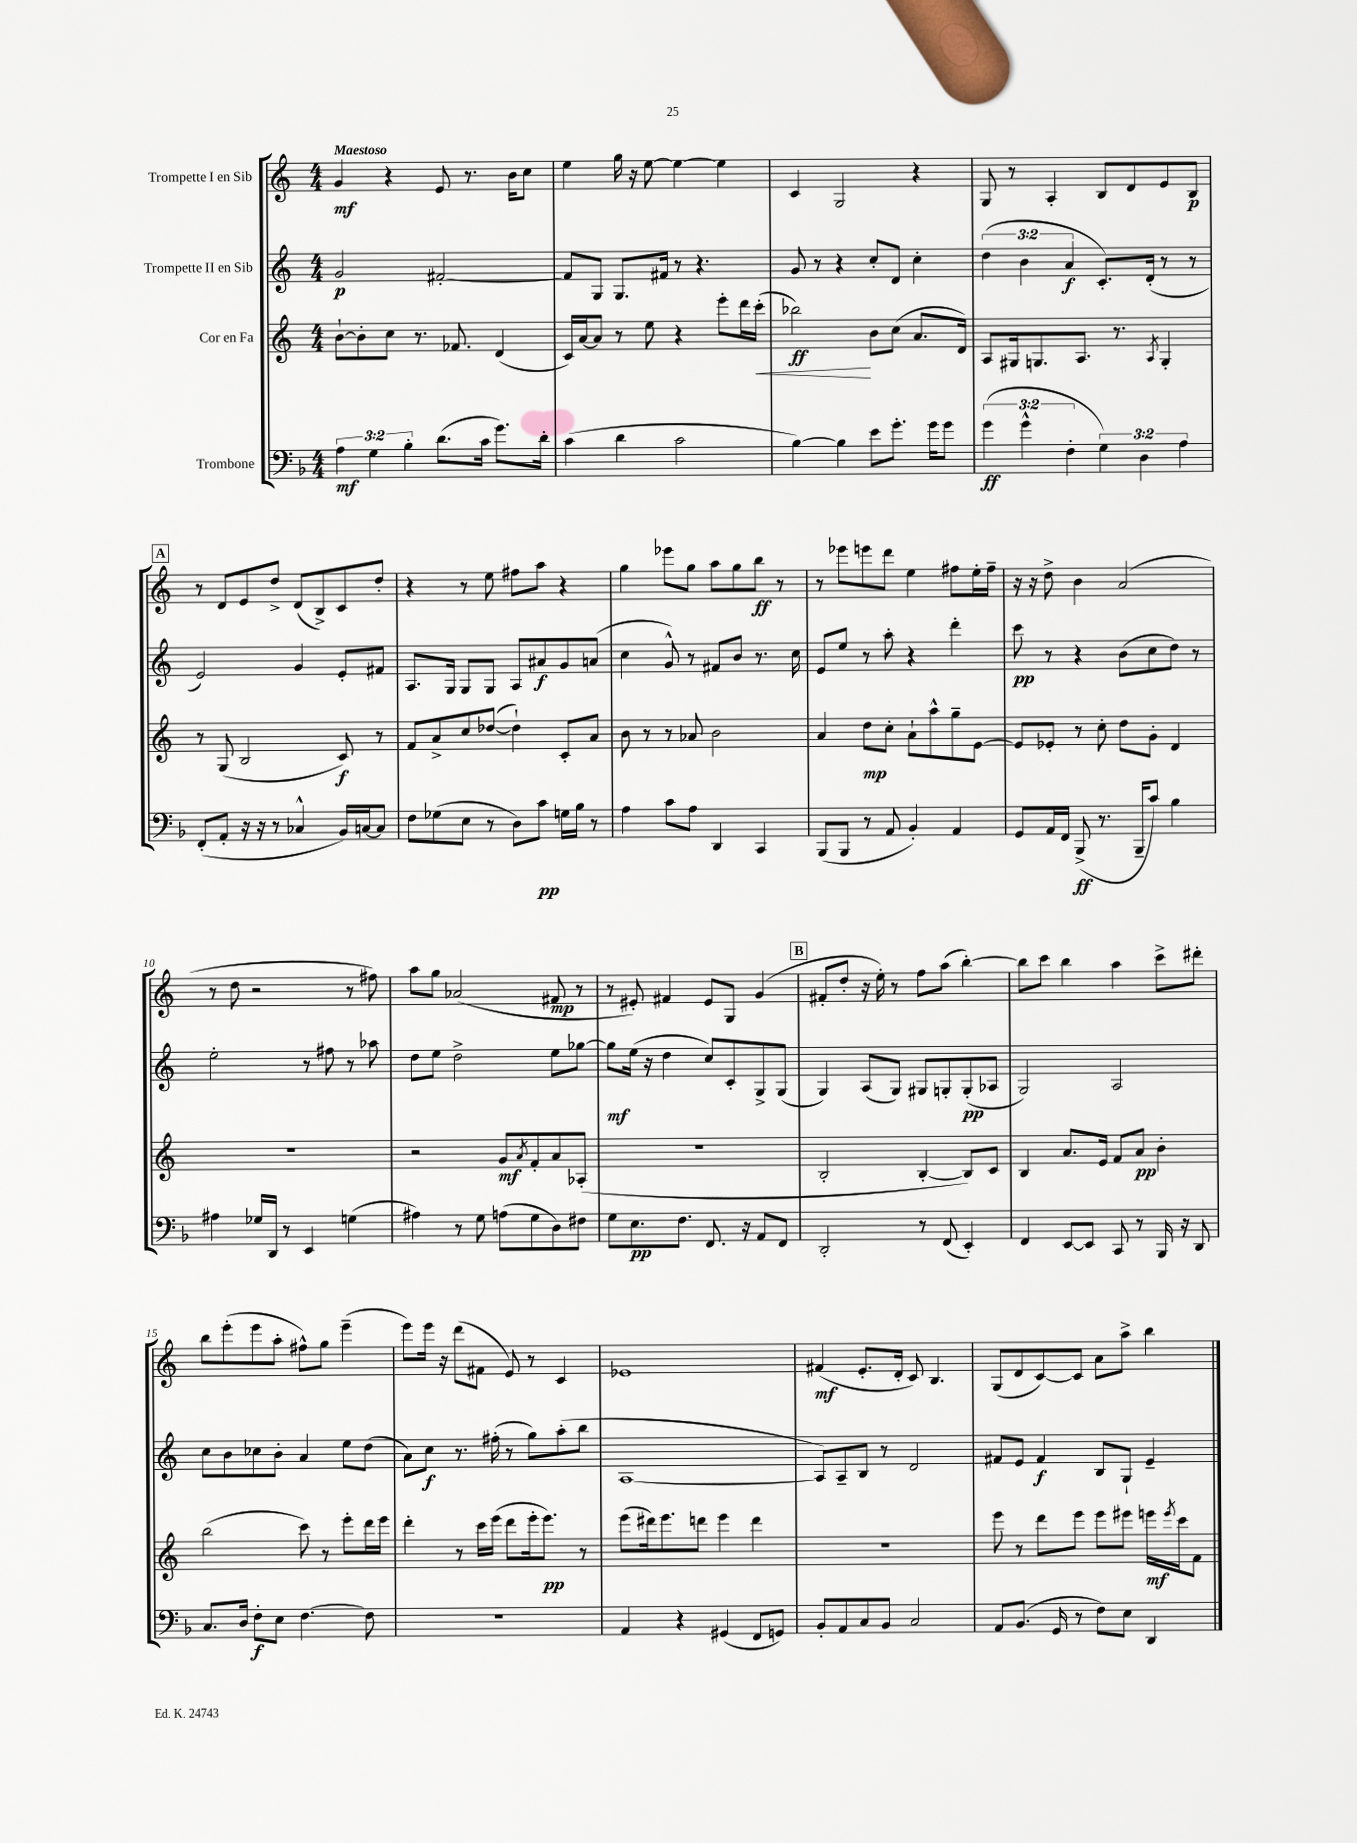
<<
\new StaffGroup <<
\new Staff = "s0" \with { instrumentName = "Trompette I en Sib" } {
    \clef treble \key c \major \numericTimeSignature \time 4/4 \tempo "Maestoso"
    g'4\mf r4 e'8 r8. b'16 c''8 |
    e''4 g''16 r16 e''8~ e''4~ e''4 |
    c'4 g2 r4 |
    g8 r8 a4-. b8 d'8 e'8 b8\p |
    \mark \markup { \box "A" } r8 d'8 e'8 d''8-> d'8( b8->) c'8 d''8-. |
    r4 r8 e''8 fis''8 a''8 r4 |
    g''4 ees'''8 g''8 a''8 g''8 b''8\ff r8 |
    r8 ees'''8 e'''8 d'''8 e''4 fis''8 e''16-. fis''16-- |
    r16 r16 d''8-> b'4 a'2( |
    r8 d''8 r2 r8 fis''8) |
    a''8 g''8 aes'2( fis'8\mp r8 |
    r8 eis'8-.) fis'4 eis'8 g8 g'4( |
    \mark \markup { \box "B" } fis'8-. d''8-. r16 e''16-.) r8 f''8 a''8( b''4~-.) |
    b''8 c'''8 b''4 a''4 c'''8-> dis'''8-. |
    b''8 e'''8-.( e'''8 a''8-. fis''8-^) g''8 e'''4--( |
    e'''8) e'''16 r16 d'''8( fis'8 e'8) r8 c'4 |
    ees'1 |
    fis'4\mf( e'8.-. d'16-. c'8) b4. |
    g8( d'8 c'8~) c'8 a'8 a''8-> b''4 \bar "|." |
}
\new Staff = "s1" \with { instrumentName = "Trompette II en Sib" } {
    \clef treble \key c \major \numericTimeSignature \time 4/4 \override Staff.TupletNumber.text = #tuplet-number::calc-fraction-text
    g'2\p fis'2~-. |
    fis'8 g8 g8. fis'16 r8 r4. |
    g'8 r8 r4 c''8-. d'8 c''4-. |
    \tuplet 3/2 { d''4( b'4 a'4\f } c'8.-.) d'16-.( r8 r8 |
    \mark \markup { \box "A" } e'2) g'4 e'8-. fis'8 |
    a8. g16 g8 g8 a8 ais'8\f g'8 a'8( |
    c''4 g'8-^) r8 fis'8 b'8 r8. c''16 |
    e'8 e''8 r8 a''8-. r4 d'''4-. |
    c'''8\pp r8 r4 b'8( c''8 d''8) r8 |
    e''2-. r8 fis''8 r8 aes''8 |
    d''8 e''8 d''2-> e''8 ges''8~ |
    ges''8\mf e''16( r16 d''4 c''8) c'8-. g8-> g8( |
    \mark \markup { \box "B" } g4) a8( g8) gis8 g8-. g8-.\pp( aes8 |
    g2) a2 |
    c''8 b'8 ces''8 b'8-. a'4 e''8 d''8( |
    a'8) c''8\f r8. fis''16-.( r8 g''8) a''8-.( b''8 |
    a1~ |
    a8) a8-- b8 r8 d'2 |
    fis'8 e'8 fis'4\f b8 g8-! e'4-- \bar "|." |
}
\new Staff = "s2" \with { instrumentName = "Cor en Fa" } {
    \clef treble \key c \major \numericTimeSignature \time 4/4
    b'8~-! b'8-. c''8 r8. fes'8. d'4( |
    c'16) a'16~ a'8 r8 e''8 r4 e'''8-. d'''16 c'''16-.\<( |
    bes''2\ff\!) b'8 c''8( a'8. d'16) |
    a8 gis16 g8. a8. r8. \acciaccatura { a8 } g4-. |
    \mark \markup { \box "A" } r8 g8( b2 c'8\f) r8 |
    f'8 a'8-> c''8 des''8~( des''4-!) c'8-. a'8 |
    b'8 r8 r8 aes'8 b'2 |
    a'4 d''8\mp c''8-. a'8-! a''8-^ g''8-- e'8~ |
    e'8 ees'8-. r8 c''8-. d''8 g'8-. d'4 |
    R1 |
    r2 g'8\mf \acciaccatura { a'8 } f'8-. a'8 aes8-.( |
    R1 |
    \mark \markup { \box "B" } b2-. b4~-. b8) c'8 |
    b4 a'8. e'16 f'8 a'8\pp b'4-. |
    b''2( c'''8) r8 e'''8-. d'''16 e'''16 |
    d'''4-. r8 c'''16 e'''16( d'''8 e'''16-. e'''8.\pp) r8 |
    e'''8( dis'''16) e'''8. d'''8 e'''4 d'''4 |
    R1 |
    e'''8 r8 d'''8 e'''8 e'''8 eis'''8 e'''16\mf \acciaccatura { e'''8 } c'''16 f'8 \bar "|." |
}
\new Staff = "s3" \with { instrumentName = "Trombone" } {
    \clef bass \key f \major \numericTimeSignature \time 4/4 \override Staff.TupletNumber.text = #tuplet-number::calc-fraction-text
    \tuplet 3/2 { a4\mf g4 bes4-. } d'8.( c'16 g'8.) d'16-. |
    c'4( d'4 c'2 |
    bes4~) bes4 e'8 g'8.-. g'16 g'8 |
    \tuplet 3/2 { g'4\ff( g'4-^ f4-. } \tuplet 3/2 { g4) d4 a4 } |
    \mark \markup { \box "A" } f,8-.( a,8-. r16 r16 r8 ces4-^ bes,16) c16~ c8 |
    f8 ges8( e8 r8 d8) c'8\pp g16 bes16 r8 |
    a4 c'8 a8 d,4 c,4 |
    bes,,8( bes,,8 r8 a,8 bes,4-.) a,4 |
    g,8 a,16 f,16 bes,,8->\ff( r8. bes,,16-- c'8) bes4 |
    ais4 ges16 d,16 r8 e,4 g4( |
    ais4) r8 g8 a8( g8 d8) fis8 |
    g8 e8.\pp f8. f,8. r16 a,8 f,8 |
    \mark \markup { \box "B" } d,2-. r8 f,8( e,4-.) |
    f,4 e,8~ e,8 c,8 r8 bes,,16 r16 d,8 |
    c8. d16 f8-.\f e8 f4.~ f8 |
    R1 |
    a,4 r4 gis,4( f,8 g,8) |
    bes,8-. a,8 c8 bes,8 c2 |
    a,8 bes,8.( g,16 r8 f8) e8 d,4 \bar "|." |
}
>>
>>
